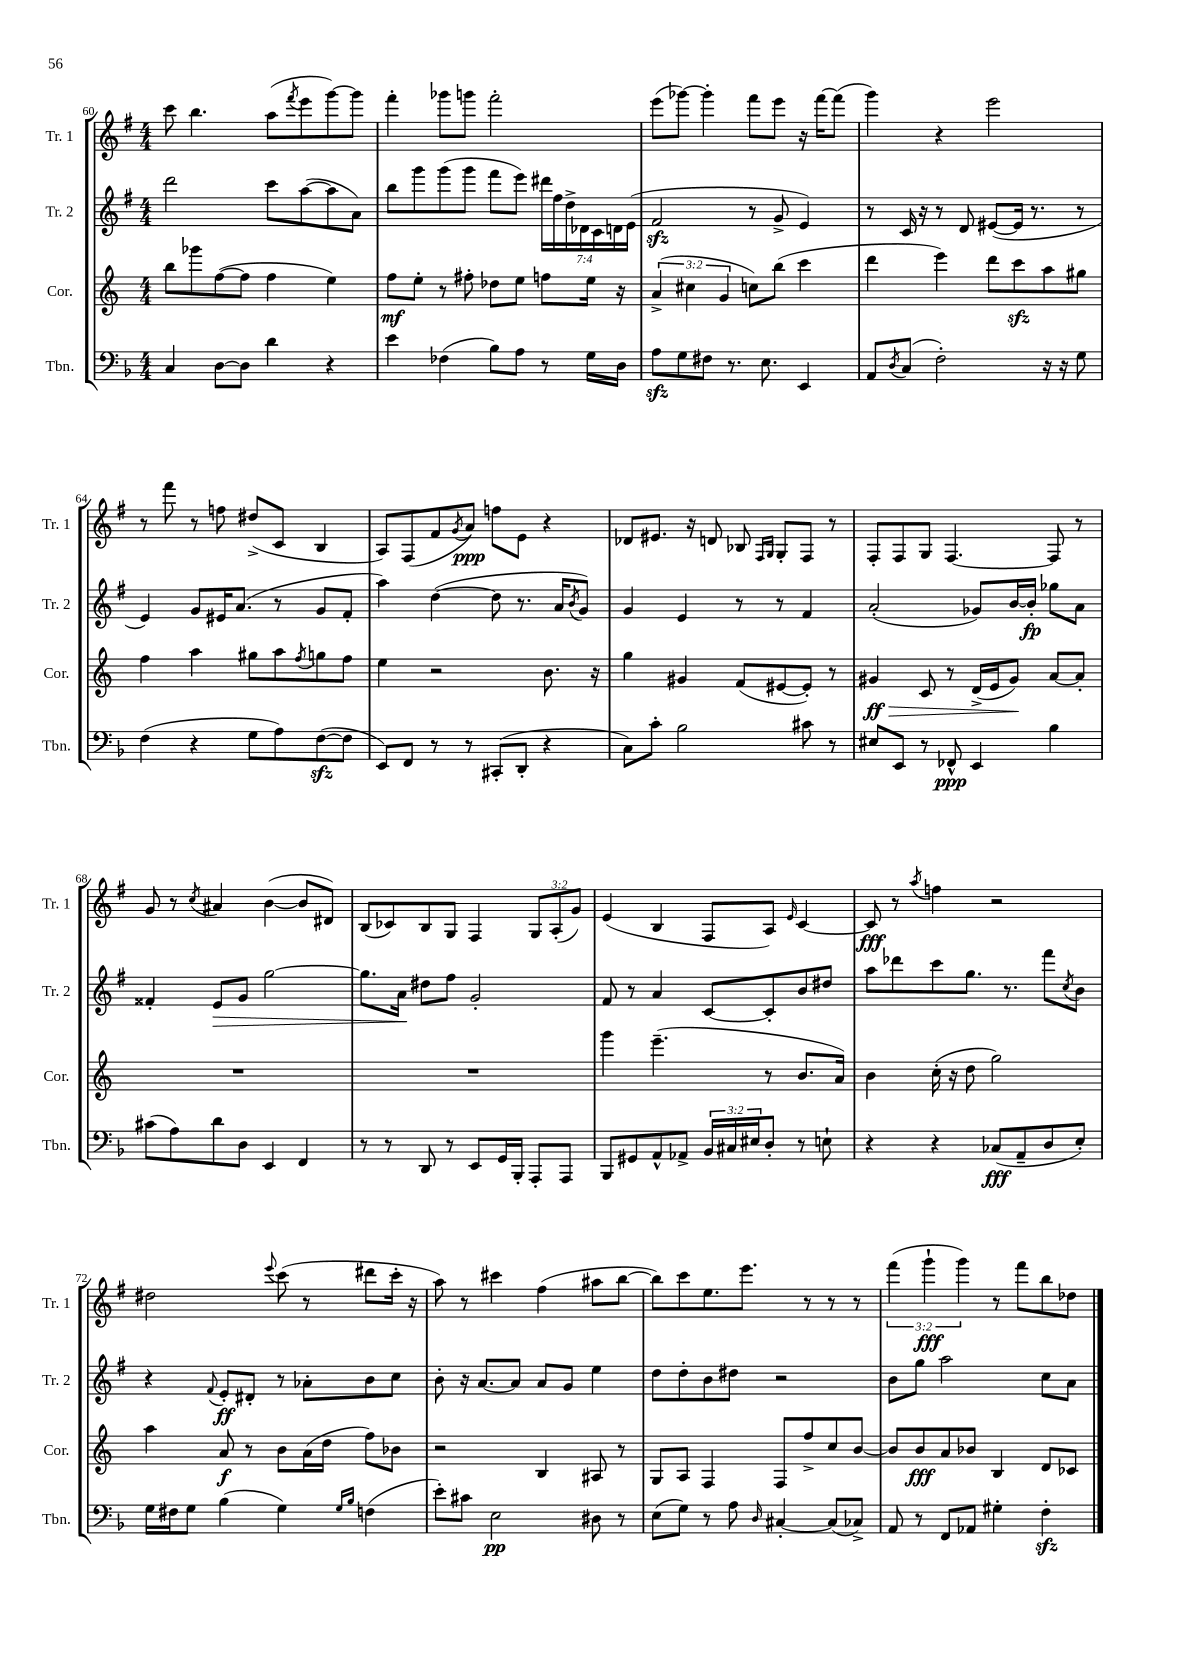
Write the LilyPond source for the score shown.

<<
\new StaffGroup <<
\new Staff = "s0" \with { instrumentName = "Tr. 1" shortInstrumentName = "Tr. 1" } {
    \clef treble \key g \major \numericTimeSignature \time 4/4 \override Staff.TupletNumber.text = #tuplet-number::calc-fraction-text
    c'''8 b''4. a''8( \acciaccatura { fis'''8 } e'''8 g'''8~) g'''8 |
    fis'''4-. ges'''8 g'''8 fis'''2-. |
    e'''8( ges'''8~) ges'''4-. fis'''8 e'''8 r16 fis'''16~ fis'''8( |
    g'''4) r4 e'''2 |
    r8 fis'''8 r8 f''8 dis''8->( c'8 b4 |
    a8) fis8( fis'8 \acciaccatura { g'8 } a'8\ppp) f''8 e'8 r4 |
    des'8 eis'8. r16 d'8 bes8 \grace { fis16 g16 } g8-. fis8 r8 |
    fis8-. fis8 g8 fis4.~ fis8 r8 |
    g'8 r8 \acciaccatura { c''8 } ais'4 b'4~( b'8 dis'8) |
    b8( ces'8) b8 g8 fis4 \tuplet 3/2 { g8 a8-.( g'8) } |
    e'4( b4 fis8 a8) \grace { e'16 } c'4~ |
    c'8\fff r8 \acciaccatura { a''8 } f''4 r2 |
    dis''2 \appoggiatura { e'''8 } c'''8( r8 dis'''8 c'''16-. r16 |
    a''8) r8 cis'''4 fis''4( ais''8 b''8~ |
    b''8) c'''8 e''8. e'''8. r8 r8 r8 |
    \tuplet 3/2 { fis'''4( g'''4-!\fff g'''4) } r8 fis'''8 b''8 des''8 \bar "|." |
}
\new Staff = "s1" \with { instrumentName = "Tr. 2" shortInstrumentName = "Tr. 2" } {
    \clef treble \key g \major \numericTimeSignature \time 4/4 \override Staff.TupletNumber.text = #tuplet-number::calc-fraction-text
    d'''2 c'''8 a''8~( a''8 a'8) |
    b''8 g'''8 g'''8( g'''8 fis'''8 e'''8) \tuplet 7/4 { dis'''16 fis''16 d''16-> des'16 c'16 d'16 e'16( } |
    fis'2\sfz r8 g'8-> e'4) |
    r8 c'16 r16 r8 d'8 eis'8~( eis'16 r8. r8 |
    e'4) g'8 eis'16 a'8.( r8 g'8 fis'8-. |
    a''4) d''4~( d''8 r8. a'16 \acciaccatura { b'8 } g'8) |
    g'4 e'4 r8 r8 fis'4 |
    a'2-.( ges'8) b'16~ b'16-.\fp ges''8 a'8 |
    fisis'4-. e'8\> g'8 g''2~ |
    g''8. a'16\! dis''8 fis''8 g'2-. |
    fis'8 r8 a'4 c'8~ c'8-. b'8 dis''8 |
    a''8 des'''8 c'''8 g''8. r8. fis'''8 \acciaccatura { c''8 } b'8 |
    r4 \appoggiatura { fis'8 } e'8-.\ff dis'8-. r8 aes'8-. b'8 c''8 |
    b'8-. r16 a'8.~ a'8 a'8 g'8 e''4 |
    d''8 d''8-. b'8 dis''8 r2 |
    b'8 g''8 a''2 c''8 a'8 \bar "|." |
}
\new Staff = "s2" \with { instrumentName = "Cor." shortInstrumentName = "Cor." } {
    \clef treble \key c \major \numericTimeSignature \time 4/4 \override Staff.TupletNumber.text = #tuplet-number::calc-fraction-text
    b''8 ges'''8 f''8~( f''8 f''4 e''4) |
    f''8\mf e''8-. r8 fis''8-. des''8 e''8 f''8 e''16 r16 |
    \tuplet 3/2 { a'4->( cis''4 g'4 } c''8) b''8( c'''4 |
    d'''4 e'''4) d'''8 c'''8\sfz a''8 gis''8 |
    f''4 a''4 gis''8 a''8 \acciaccatura { f''8 } g''8 f''8 |
    e''4 r2 b'8. r16 |
    g''4 gis'4 f'8( eis'8~ eis'8-.) r8 |
    gis'4\ff\> c'8 r8 d'16->( e'16 gis'8\!) a'8~ a'8-. |
    R1 |
    R1 |
    g'''4 e'''4.--( r8 b'8. a'16) |
    b'4 c''16-.( r16 d''8 g''2) |
    a''4 a'8\f r8 b'8 a'16( d''16 f''8) bes'8 |
    r2 b4 ais8 r8 |
    g8 a8 f4 f8 f''8-> c''8 b'8~ |
    b'8 b'8\fff a'8 bes'8 b4 d'8 ces'8 \bar "|." |
}
\new Staff = "s3" \with { instrumentName = "Tbn." shortInstrumentName = "Tbn." } {
    \clef bass \key f \major \numericTimeSignature \time 4/4 \override Staff.TupletNumber.text = #tuplet-number::calc-fraction-text
    c4 d8~ d8 d'4 r4 |
    e'4 fes4( bes8) a8 r8 g16 d16 |
    a8\sfz g8 fis8 r8. e8. e,4 |
    a,8 \acciaccatura { d8 } c8( f2-.) r16 r16 g8 |
    f4( r4 g8 a8) f8~\sfz( f8 |
    e,8) f,8 r8 r8 cis,8-.( d,8-. r4 |
    c8) c'8-. bes2 cis'8 r8 |
    eis8 e,8 r8 fes,8-^\ppp e,4 bes4 |
    cis'8( a8) d'8 d8 e,4 f,4 |
    r8 r8 d,8 r8 e,8 g,16 bes,,16-. a,,8-. a,,8 |
    bes,,8 gis,8 a,8-^ aes,8-> \tuplet 3/2 { bes,16 cis16 eis16 } d8-. r8 e8-! |
    r4 r4 ces8\fff( a,8-- d8 e8-.) |
    g16 fis16 g8 bes4( g4) \grace { g16 bes16 } f4( |
    e'8-.) cis'8 e2\pp dis8 r8 |
    e8( g8) r8 a8 \grace { d16 } cis4~-. cis8( ces8->) |
    a,8 r8 f,8 aes,8 gis4-. f4-.\sfz \bar "|." |
}
>>
>>
\layout { \context { \Score currentBarNumber = #60 } }
